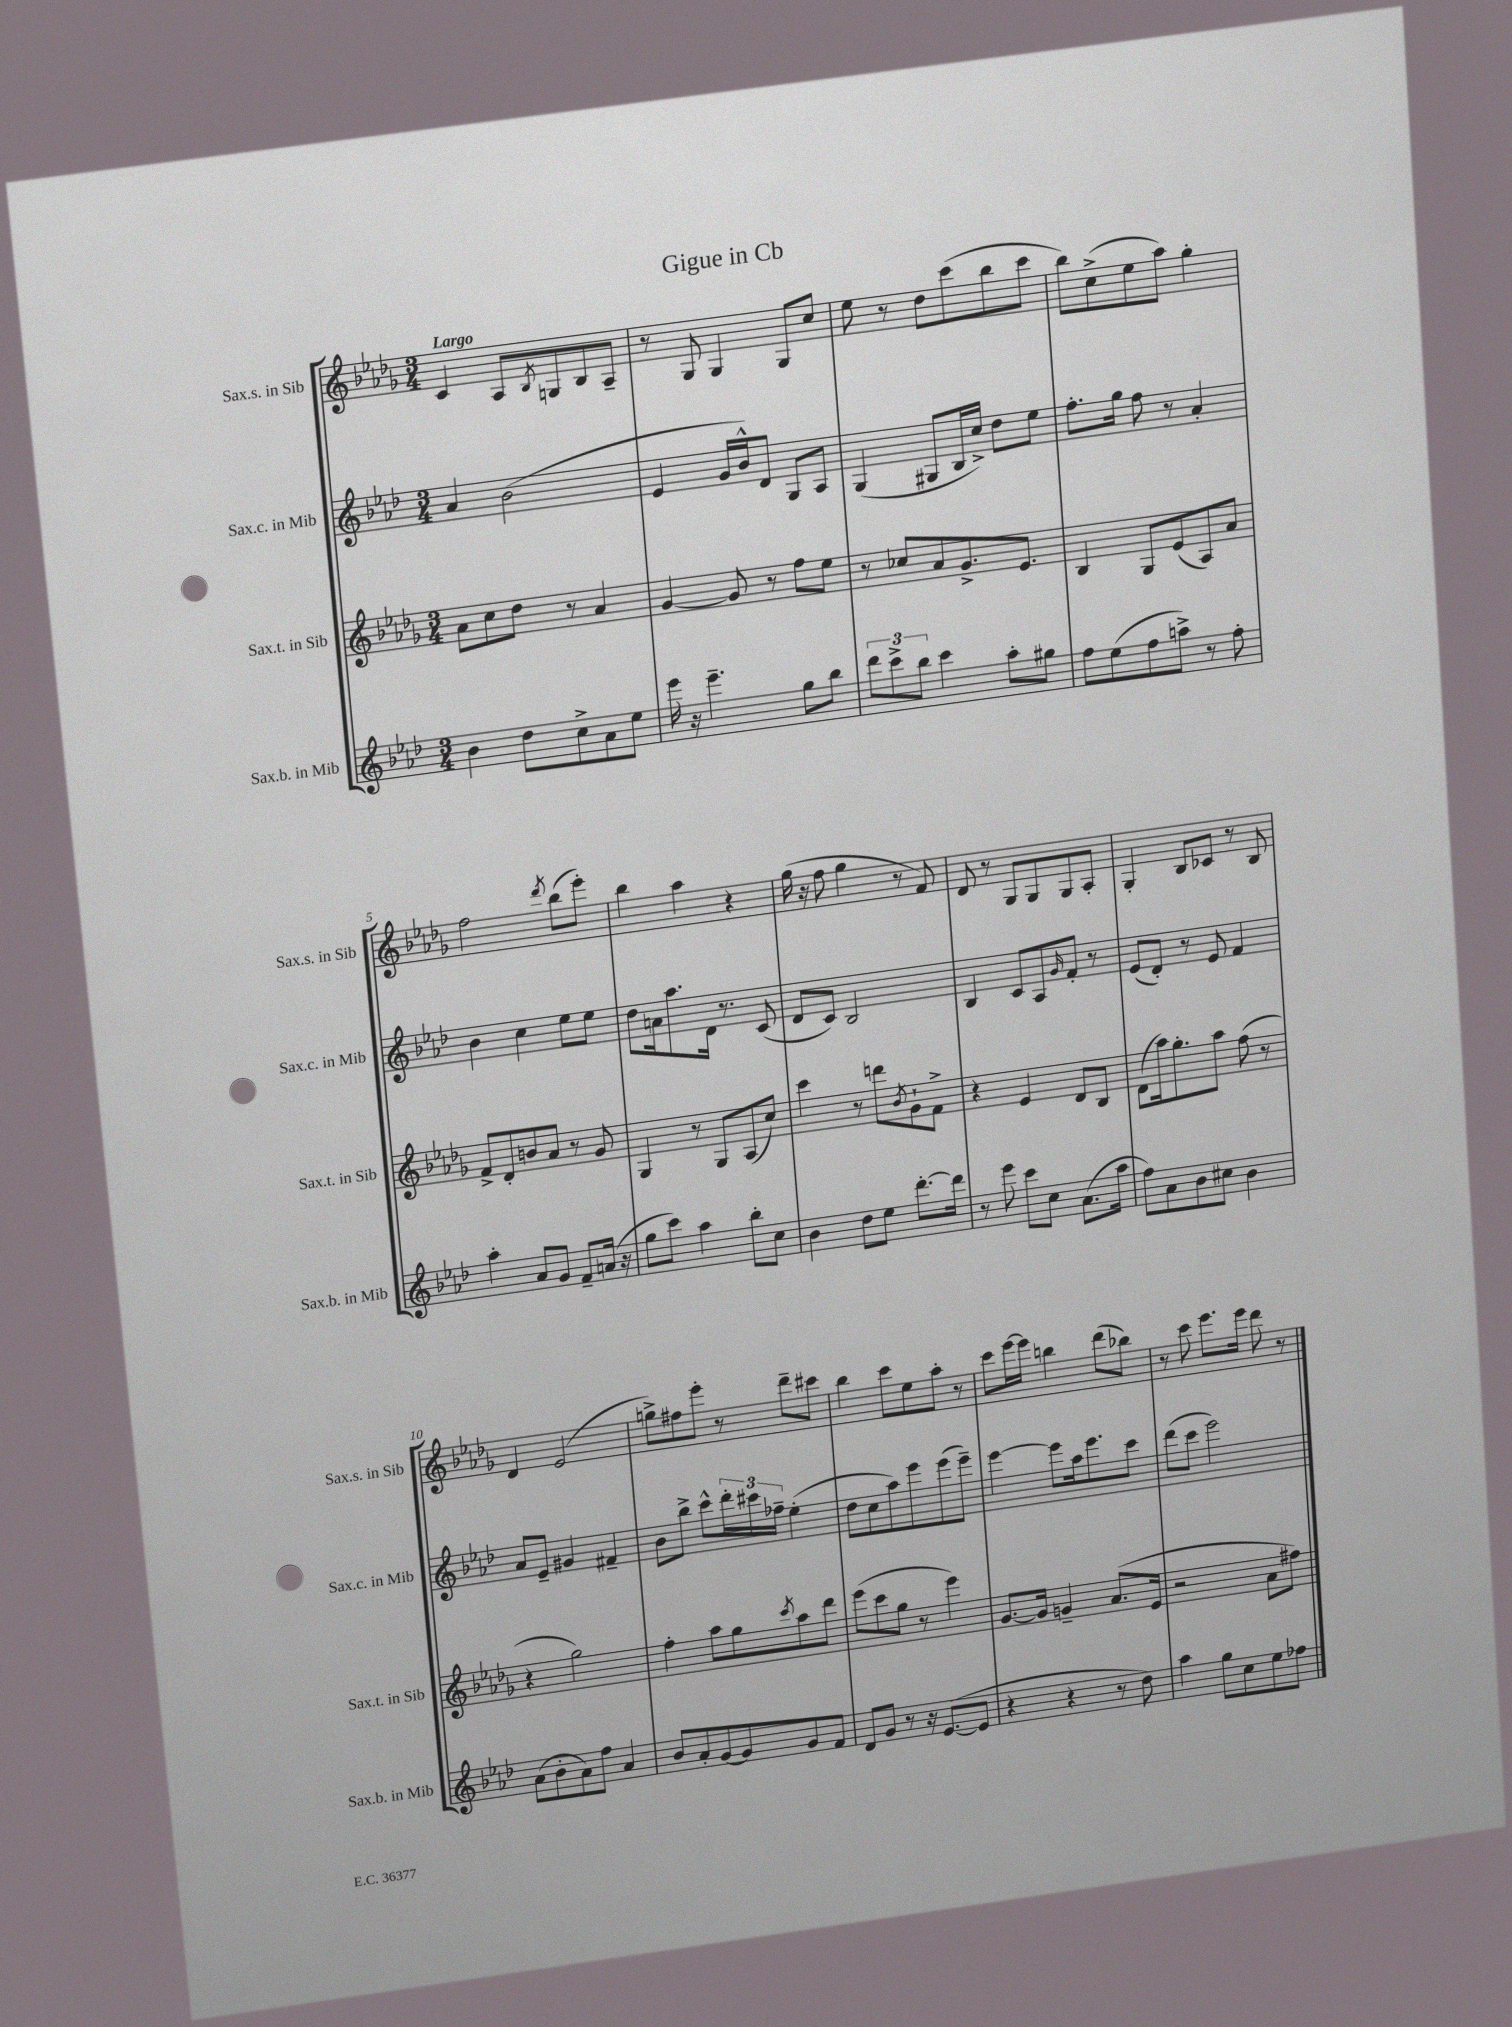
\header { title = "Gigue in Cb" }
<<
\new StaffGroup <<
\new Staff = "s0" \with { instrumentName = "Sax.s. in Sib" shortInstrumentName = "Sax.s. in Sib" } {
    \clef treble \key des \major \numericTimeSignature \time 3/4 \tempo "Largo"
    c'4 aes8 \acciaccatura { bes8 } g8 bes8 aes8-- |
    r8 ges8 ges4 ges8 c''8 |
    ees''8 r8 des''8 c'''8( bes''8 c'''8 |
    bes''8) c''8->( ees''8 aes''8) ges''4-. |
    f''2 \acciaccatura { des'''8 } bes''8( ees'''8-.) |
    bes''4 aes''4 r4 |
    ges''16( r16 f''8 ges''4 r8 f'8) |
    des'8 r8 ges8 ges8 ges8 aes8-. |
    ges4-. bes8 ces'8 r8 bes8 |
    des'4 ees'2( |
    g''8->) fis''8 ees'''8-. r8 des'''8-- cis'''8 |
    bes''4 c'''8 ees''8 aes''8-. r8 |
    c'''8 ees'''16~ ees'''16 b''4 des'''8( bes''8) |
    r8 c'''8 ees'''8. ees'''16 des'''8 r8 \bar "|." |
}
\new Staff = "s1" \with { instrumentName = "Sax.c. in Mib" shortInstrumentName = "Sax.c. in Mib" } {
    \clef treble \key aes \major \numericTimeSignature \time 3/4
    aes'4 bes'2( |
    ees'4 g'16 bes'16-^) des'8 g8 aes8 |
    g4( gis8 bes16 c''16->) des''8 ees''8 |
    f''8.-. g''16 f''8 r8 aes'4-. |
    bes'4 c''4 ees''8 ees''8 |
    des''8 a'16 aes''8. des'16 r8. c'8( |
    des'8 c'8) bes2 |
    bes4 c'8 aes8 \grace { g'16 } f'8-. r8 |
    ees'8( des'8-.) r8 ees'8 f'4 |
    aes'8 ees'8-- gis'4 fis'4-- |
    bes'8 bes''8-> c'''8-^ \tuplet 3/2 { des'''16-. cis'''16 fes''16-- } ees''4-.( |
    des''8 c''8 aes''8) ees'''8 ees'''8( ees'''8--) |
    ees'''4~ ees'''8 aes''16 ees'''8. c'''8 |
    des'''8( c'''8 ees'''2) \bar "|." |
}
\new Staff = "s2" \with { instrumentName = "Sax.t. in Sib" shortInstrumentName = "Sax.t. in Sib" } {
    \clef treble \key des \major \numericTimeSignature \time 3/4
    aes'8 c''8 des''8 r8 aes'4 |
    ges'4~ ges'8 r8 f''8 ees''8 |
    r8 ces''8 aes'8 ges'8.-> ees'8. |
    bes4 ges8 ees'8( aes8) aes'8 |
    f'8-> des'8-. b'8 aes'8 r8 ges'8 |
    ges4 r8 ges8 aes8( c''8) |
    c'''4 r8 d'''8 \acciaccatura { bes'8 } ges'8-! f'8-> |
    r4 ees'4 des'8 bes8 |
    des'8( aes''16) ges''8.-. aes''8 f''8( r8 |
    r4 ges''2) |
    f''4-. aes''8 ges''8 \acciaccatura { c'''8 } aes''8 des'''8 |
    ees'''8( c'''8 ges''8 r8 ees'''4) |
    ges'8.~ ges'16 g'4-- aes'8.( ees'16 |
    r2 aes'8 fis''8) \bar "|." |
}
\new Staff = "s3" \with { instrumentName = "Sax.b. in Mib" shortInstrumentName = "Sax.b. in Mib" } {
    \clef treble \key aes \major \numericTimeSignature \time 3/4
    bes'4 des''8 c''8-> aes'8 ees''8 |
    ees'''16 r16 ees'''4.-- g''8 bes''8 |
    \tuplet 3/2 { des'''8 c'''8-> bes''8 } c'''4 aes''8-. gis''8 |
    f''8 ees''8( f''8 a''8->) r8 f''8-. |
    aes''4-. aes'8 g'8 f'8-- a'16( r16 |
    g''8 c'''8) aes''4 bes''8-. c''8 |
    bes'4 des''8 ees''8 des'''8.~-. des'''16 |
    r8 ees'''8 c'''8 c''8 aes'8.( aes''16 |
    f''8) aes'8 bes'8 cis''8 bes'4 |
    aes'8( bes'8-. aes'8) f''8 aes'4 |
    bes'8 aes'8-. g'8~ g'8 g'8 f'8 |
    des'8 g'8 r8 r16 ees'8.~( ees'8 |
    r4 r4 r8 des''8) |
    aes''4 g''8 c''8 ees''8 fes''8 \bar "|." |
}
>>
>>
